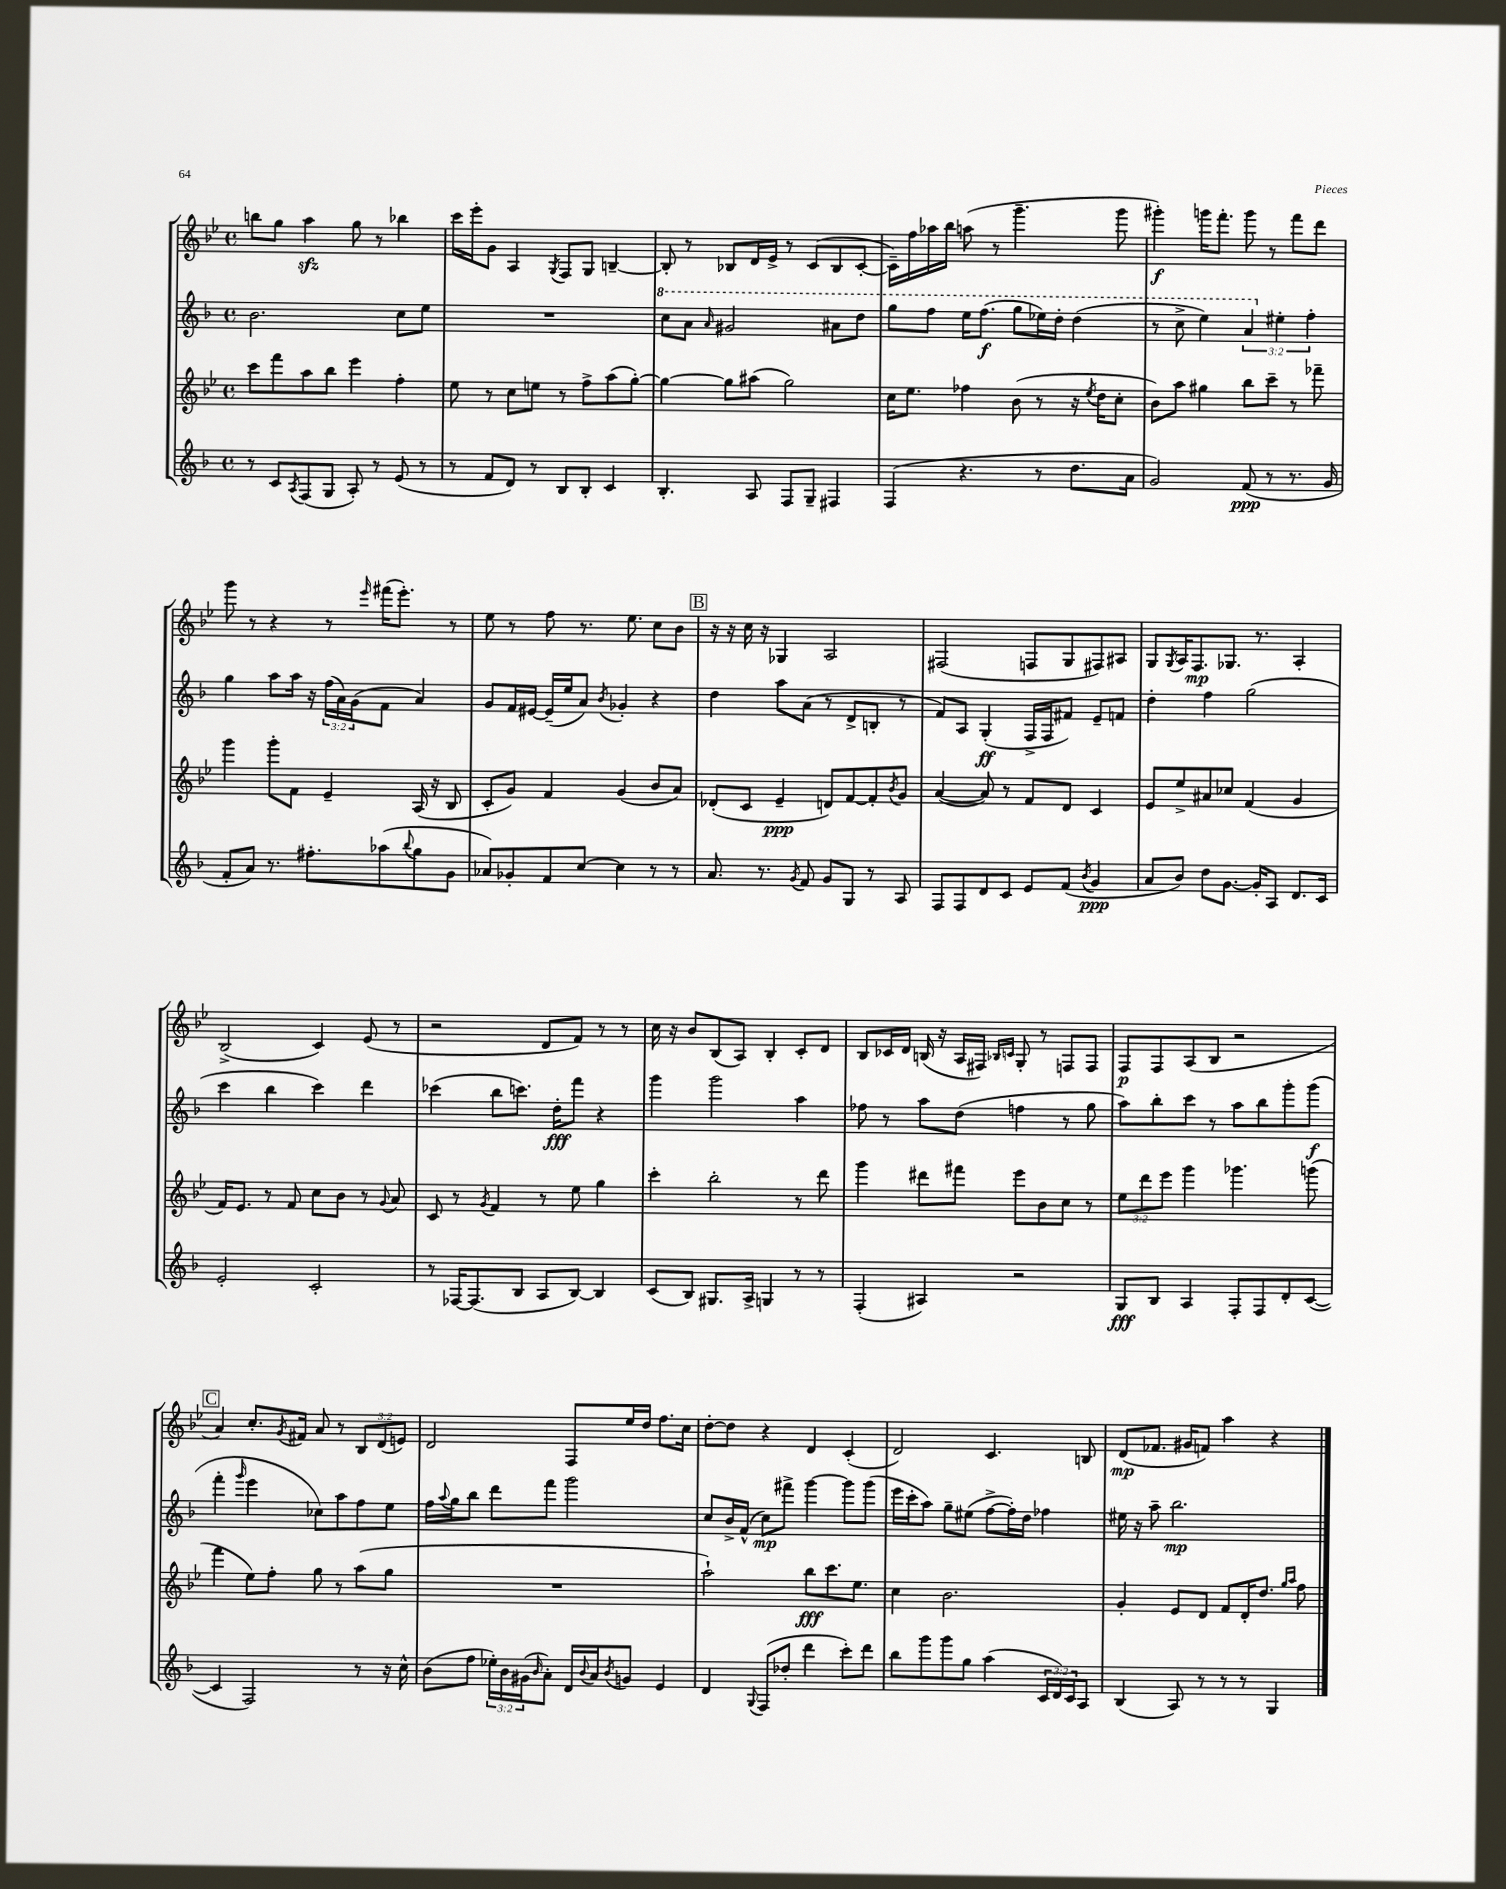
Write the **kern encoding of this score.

**kern	**kern	**kern	**kern
*staff4	*staff3	*staff2	*staff1
*clefG2	*clefG2	*clefG2	*clefG2
*k[b-]	*k[b-e-]	*k[b-]	*k[b-e-]
*M4/4	*M4/4	*M4/4	*M4/4
*met(c)	*met(c)	*met(c)	*met(c)
8r	8ccc	2.b-	8bb
8c	8fff	.	8gg
8qA	.	.	.
(8F	8aa	.	4aa
8G	8bb-	.	.
8A')	4eee-	.	8gg
8r	.	.	8r
(8e	4ff'	8cc	4bb-
8r	.	8ee	.
=	=	=	=
8r	8ee-	1r	16ccc
.	.	.	16eee-'
8f	8r	.	8g
8d)	8cc	.	4A
8r	8ee	.	.
.	.	.	8qG
8B-	8r	.	8F
8B-'	8ff^	.	8G
4c	(8aa	.	[4B~
.	[8gg')	.	.
=	=	=	=
4.B-'	4gg_	8ccc	8B']
.	.	8aa	8r
.	.	16qqaa	.
.	8gg]	2gg#	8B-
8A	(8aa#	.	16d
.	.	.	16e-^
8F	2gg)	.	8r
8G~	.	.	(8c
4F#	.	8aa#	8B-
.	.	8ddd	[8c'
=	=	=	=
(4F	16cc	8ggg	16c~])
.	8.ee-	.	16ff
.	.	8fff	16aa-
.	.	.	16bb-
4.r	4ff-	16eee	(8aa
.	.	(8.fff	.
.	.	.	8r
.	(8b-	8ggg	4.ggg~
8r	8r	16eee-)	.
.	.	16ddd'	.
8.dd	16r	(4ddd	.
.	8qee-	.	.
.	16dd	.	.
.	8cc'	.	8ggg
16a	.	.	.
=	=	=	=
2g)	8b-)	8r	4ggg#')
.	8aa	8ccc^	.
.	4gg#	4eee)	16ggg
.	.	.	8.fff'
(8f	8bb-	6aa	8ggg
8r	8ccc~	.	8r
.	.	6ee#'	.
8.r	8r	.	8fff
.	.	6ff'	.
.	8fff-~	.	8ddd
16g	.	.	.
=	=	=	=
8f'	4ggg	4gg	8ggg
8a)	.	.	8r
8.r	8ggg'	8aa	4r
.	8f	16aa	.
8.ff#'	.	16r	.
.	4e-~	(24ff	8r
.	.	24a)	.
.	.	(24g	.
.	.	.	16qqeee-
(8aa-	.	8f	(16fff#
.	.	.	8.eee-')
8qqbb-	.	.	.
8gg	(16A	4a)	.
.	16r	.	.
8g	8B-	.	8r
=	=	=	=
8a-)	8c'	8g	8ee-
8g-'	8g)	16f	8r
.	.	[16e#	.
8f	4f	(16e#~]	8ff
.	.	16ee	.
[8cc	.	8a)	8.r
.	.	8qb-	.
4cc]	(4g	4g-'	.
.	.	.	8.ee-
8r	8b-	4r	8cc
8r	8a)	.	8b-
=	=	=	=
8.a	(8d-'	4dd	16r
.	.	.	16r
.	8c	.	16cc
8.r	.	.	16r
.	4e-~	8aa	4G-
8qg	.	.	.
8f	.	(8a	.
8g	8d)	8r	2A
8G	[8f	8d^	.
8r	8f']	8B'	.
.	8qb-	.	.
8A	8g	8r	.
=	=	=	=
8F	([4a	8f)	(2F#
8F	.	8A	.
8d	8a])	(4G'	.
8c	8r	.	.
8e	8f	16F^	8F
.	.	16F	.
(8f	8d	8f#)	8G
8qb-	.	.	.
4g	4c	8e~	8F#)
.	.	8f	8A#
=	=	=	=
8a	8e-	4dd'	8G
.	.	.	8qG
8b-)	8ee-^	.	16A
.	.	.	8.F
8dd	8a#	4ff	.
[8.g	8cc-	.	8.G-
.	(4f	(2gg	.
16g']	.	.	8.r
8A	.	.	.
8.d	4g	.	4A'
16c	.	.	.
=	=	=	=
2e'	16f)	4ccc	(2B-^
.	8.e-	.	.
.	8r	4bb-	.
.	8f	.	.
2c'	8cc	4ccc)	4c)
.	8b-	.	.
.	8r	4ddd	(8e-
.	8qqg	.	.
.	8a	.	8r
=	=	=	=
8r	8c	(4ccc-	2r
[16F-	8r	.	.
(8.F-]	.	.	.
.	8qg	.	.
.	4f	8bb-	.
8B-	.	8.ccc)	.
8A	8r	.	8d
.	.	16dd'	.
[8B-)	8ee-	8fff	8f)
4B-]	4gg	4r	8r
.	.	.	8r
=	=	=	=
(8c	4ccc'	4ggg	16cc
.	.	.	16r
8B-)	.	.	8b-
8.G#	2bb-'	2ggg	(8B-
.	.	.	8A)
16A^	.	.	.
4G	.	.	4B-'
8r	8r	4aa	8c'
8r	8ddd	.	8d
=	=	=	=
(4F'	4ggg	8ff-	8B-
.	.	8r	16c-
.	.	.	16d
4A#)	8ddd#	8aa	(16B
.	.	.	16r
.	8fff#	(8dd	16A
.	.	.	16F#)
.	.	.	16qqB-
.	.	.	16qqc
2r	8eee-	4ff	8G'
.	8b-	.	8r
.	8cc	8r	8F
.	8r	8gg	8F
=	=	=	=
8G	12ee-	8aa)	8F
.	12ddd	.	.
8B-	.	8bb-'	8F
.	12eee-	.	.
4A	4ggg	8ccc	(8A
.	.	8r	8B-
8F'	4.ggg-	8aa	2r
8F	.	8bb-	.
8d'	.	8ggg'	.
([8c	(8ggg	(8ggg	.
=	=	=	=
4c]	4fff	4fff'	4a)
.	.	16qqggg	.
2F)	8ee-)	4eee	8.cc'
.	8ff'	.	.
.	.	.	8qg
.	.	.	16f#
.	8gg	8cc-)	8a
.	8r	8aa	8r
8r	(8aa	8ff	12B-
.	.	.	(12d
16r	8gg	8ee	.
.	.	.	12e)
16cc^^	.	.	.
=	=	=	=
(8b-	1r	16ff	2d
.	.	8qqaa	.
.	.	16gg	.
8ff	.	8bb-	.
24ee-')	.	8ddd	.
24b-	.	.	.
(24g#	.	.	.
16qqb-	.	.	.
8a')	.	8fff	.
16d	.	2ggg	8F
8qqb-	.	.	.
16a	.	.	.
8qb-	.	.	.
8g	.	.	16ee-
.	.	.	16dd
4e	.	.	8.ff
.	.	.	16cc
=	=	=	=
4d	2aa`)	8cc	[8dd'
.	.	16b-^	8dd]
.	.	(16f^^	.
8qqG	.	.	.
(8F	.	8cc)	4r
8dd-'	.	8fff#^	.
4ddd	8bb-	[4ggg	4d
.	8.ccc	.	.
8ccc')	.	8ggg]	(4c'
.	8.ee-	.	.
8ddd	.	(8ggg	.
=	=	=	=
8bb-	4cc	16eee	2d)
.	.	16ccc'	.
8ggg	.	8aa)	.
8ggg	2.b-	8gg~	.
8gg	.	(8ee#	.
(4aa	.	[8ff^	4.c
.	.	16ff'])	.
.	.	16dd	.
24c	.	4ff-	.
24d)	.	.	.
24c	.	.	.
8A	.	.	8B
=	=	=	=
(4B-	4g'	16ee#	(8d
.	.	16r	.
.	.	8aa~	8.f-
8A)	8e-	2.bb-	.
.	.	.	16g#
8r	8d	.	8f)
8r	8f	.	4aa
8r	16d'	.	.
.	8.dd	.	.
4G	.	.	4r
.	16qqgg	.	.
.	16qqaa	.	.
.	8ff	.	.
==	==	==	==
*-	*-	*-	*-
